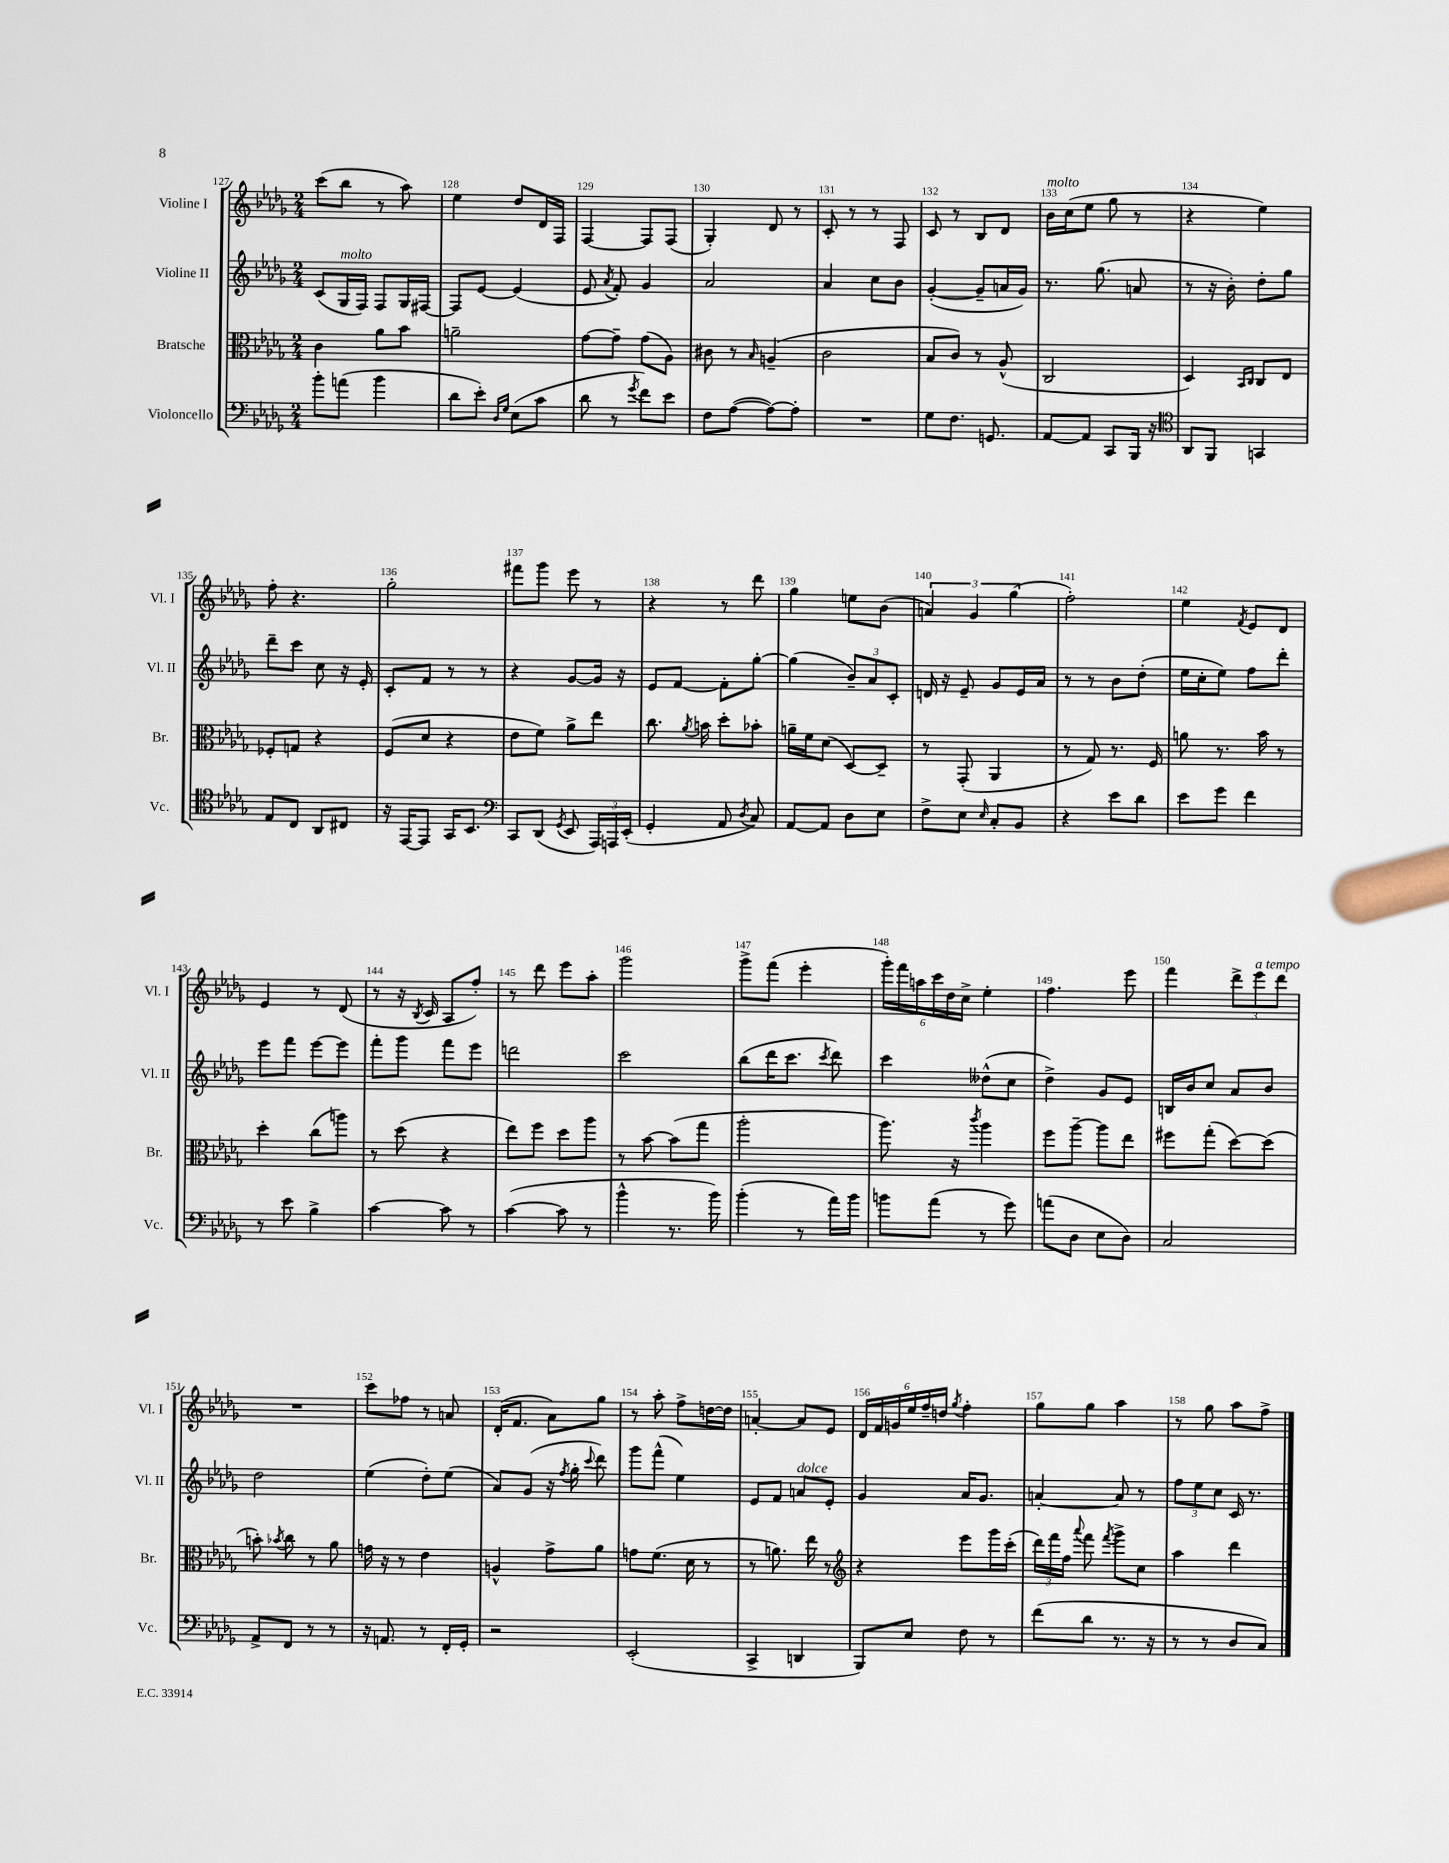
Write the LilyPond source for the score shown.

<<
\new StaffGroup <<
\new Staff = "s0" \with { instrumentName = "Violine I" shortInstrumentName = "Vl. I" } {
    \clef treble \key des \major \numericTimeSignature \time 2/4
    \autoBeamOff c'''8[( bes''8] r8 aes''8) |
    ees''4 des''8[ des'16 f16] |
    f4~ f8[ f8]( |
    ges4-.) des'8 r8 |
    c'8-. r8 r8 f8 |
    c'8 r8 bes8[ des'8] |
    bes'16[^\markup { \italic "molto" } c''16( ees''8] ges''8 r8 |
    r4 ees''4) |
    f''8-. r4. |
    ges''2-. |
    fis'''8[ ges'''8] ees'''8 r8 |
    r4 r8 des'''8 |
    ges''4 e''8[ bes'8]( |
    \tuplet 3/2 { a'4) ges'4 ges''4( } |
    f''2-.) |
    ees''4 \acciaccatura { f'8 } ees'8[ des'8] |
    ees'4 r8 des'8( |
    r8 r16 \acciaccatura { bes8 } c'16 aes8[ f''8]-.) |
    r8 des'''8 ees'''8[ aes''8]-. |
    ges'''2 |
    ges'''8[-> f'''8]( ees'''4-. |
    \tuplet 6/4 { ges'''16[-.) f'''16 a''16 c'''16 des''16 c''16]-> } ees''4-. |
    f''4. ees'''8 |
    f'''4 \tuplet 3/2 { des'''8[-> ees'''8^\markup { \italic "a tempo" } des'''8] } |
    R2 |
    c'''8[ fes''8] r8 a'8 |
    des'16[-.( f'8.] aes'8[) ges''8] |
    r8 aes''8-. f''8[-> d''16~ d''16] |
    a'4~-. a'8[ ees'8] |
    \tuplet 6/4 { des'16[ f'16 g'16 ees''16 f''16-- d''16] } \acciaccatura { ges''8 } f''4-. |
    ges''8[ ges''8] aes''4 |
    r8 ges''8 aes''8[ f''8]-> \bar "|." |
}
\new Staff = "s1" \with { instrumentName = "Violine II" shortInstrumentName = "Vl. II" } {
    \clef treble \key des \major \numericTimeSignature \time 2/4
    \autoBeamOff c'8[( ges16^\markup { \italic "molto" } f16]) f8[ ges16 fis16]~ |
    fis8[ ees'8]~ ees'4( |
    ees'8 \acciaccatura { aes'8 } f'8-.) ges'4 |
    aes'2 |
    aes'4 c''8[ bes'8] |
    ges'4~-.( ges'8[-- a'16 ges'16]) |
    r8. ges''8.( a'8 |
    r8 r16 bes'16-.) des''8[-. ges''8] |
    des'''8[-- c'''8] c''8 r16 ees'16-. |
    c'8[-. f'8] r8 r8 |
    r4 ges'8[~ ges'16] r16 |
    ees'8[ f'8]~ f'8[-. ges''8]~-. |
    ges''4( \tuplet 3/2 { bes'8[--) aes'8 c'8]-. } |
    d'16 r16 ees'8-- ges'8[ ees'16 aes'16] |
    r8 r8 bes'8[ des''8]-.( |
    ees''16[ c''16-. ees''8]) f''8[ des'''8]-. |
    ees'''8[ f'''8] ees'''8[~ ees'''8] |
    f'''8[-. ges'''8] f'''8[ ees'''8] |
    d'''2 |
    c'''2 |
    bes''8[( des'''16 c'''8.] \acciaccatura { c'''8 } des'''8) |
    c'''4 deses''8[-^( c''8] |
    des''4->) ges'8[ ees'8] |
    b16[ bes'16 c''8] aes'8[ bes'8] |
    des''2 |
    ees''4( des''8[-.) ees''8]( |
    aes'8[) ges'8]( r16 \acciaccatura { f''8 } ges''16-. \appoggiatura { c'''8 } des'''8) |
    ges'''8[ f'''8]-^( ees''4) |
    ees'8[ f'8] a'8[^\markup { \italic "dolce" } ees'8]-. |
    ges'4 aes'16[ ges'8.] |
    a'4~-. a'8 r8 |
    \tuplet 3/2 { f''8[ ees''8 c''8] } c'16 r8. \bar "|." |
}
\new Staff = "s2" \with { instrumentName = "Bratsche" shortInstrumentName = "Br." } {
    \clef alto \key des \major \numericTimeSignature \time 2/4
    \autoBeamOff c'4 aes'8[ bes'8] |
    a'2-- |
    ges'8[~ ges'8]-- ges'8[( aes8]) |
    cis'8 r8 \grace { bes16 } a4--( |
    c'2 |
    bes8[ c'8]) r8 aes8-^( |
    c2 |
    des4) \grace { bes,16[ c16] } c8[ ees8] |
    fes8[-. g8] r4 |
    f8[( des'8] r4 |
    ees'8[ f'8]) aes'8[-> ees''8] |
    c''8. \acciaccatura { aes'8 } b'16 des''8[-. bes'8]-. |
    a'16[-- f'16 des'8]( des8[~) des8]-- |
    r8 ges,8-.( aes,4 |
    r8 ges8) r8. f16 |
    a'8 r8. bes'16 r8 |
    des''4-. c''8[( a''8]) |
    r8 des''8( r4 |
    ees''8[) f''8] des''8[ aes''8] |
    r8 bes'8~ bes'8[( ges''8] |
    aes''2-. |
    aes''8.) r16 \acciaccatura { c'''8 } aes''4 |
    f''8[ aes''8]~-- aes''8[ ees''8] |
    fis''8[ ges''8]-.( des''8[~) des''8]( |
    b'8-.) \acciaccatura { bes'8 } c''8 r8 aes'8 |
    g'16 r16 r8 ees'4 |
    a4-^ ges'8[-> aes'8] |
    g'8[ f'8.]( des'16 r8 |
    r8 a'8.) ees''16 r8 |
    \clef treble r4 ees'''8[ ges'''16 c'''16]-.( |
    \tuplet 3/2 { des'''16[) f'''16 f''16] } \appoggiatura { aes'''8 } f'''8 \acciaccatura { f'''8 } ges'''8[-> c''8] |
    aes''4 des'''4 \bar "|." |
}
\new Staff = "s3" \with { instrumentName = "Violoncello" shortInstrumentName = "Vc." } {
    \clef bass \key des \major \numericTimeSignature \time 2/4
    \autoBeamOff bes'8[-. a'8]( bes'4 |
    des'8[ ees'8]-.) \grace { des16[ ges16] } ees8[( c'8] |
    des'8 r8 \acciaccatura { ges'8 } f'8[) ees'8] |
    f8[ aes8]~( aes8[~) aes8]-. |
    R2 |
    ges8[ f8.] g,8. |
    aes,8[~ aes,8] c,8[ bes,,16] r16 |
    \clef tenor aes,8[ f,8] g,4 |
    ees8[ c8] aes,8[ cis8] |
    r16 ees,16[~ ees,8] ges,16[ bes,8.] |
    \clef bass c,8[ des,8]( \acciaccatura { ges,8 } ees,8 \tuplet 3/2 { aes,,16[) a,,16 ees,16]-.( } |
    ges,4-. aes,8 \acciaccatura { des8 } c8) |
    aes,8[~ aes,8] des8[ ees8] |
    f8[-> ees8] \grace { ees16 } c8[-. bes,8] |
    r4 ees'8[ des'8] |
    ees'8[ ges'8] f'4 |
    r8 ees'8 bes4-> |
    c'4~ c'8 r8 |
    c'4~( c'8 r8 |
    bes'4-^ r8. bes'16) |
    bes'4-.( r8 aes'16[) bes'16] |
    b'8[ aes'8]( r8 ges'8) |
    a'8[( des8] ees8[ des8]) |
    c2 |
    aes,8[-> f,8] r8 r8 |
    r16 a,8. r8 f,16[-. ges,16]-. |
    r2 |
    ees,2-.( |
    c,4-> d,4 |
    bes,,8[) ees8] f8 r8 |
    f'8[( des'8] r8. r16 |
    r8 r8 des8[ c8]) \bar "|." |
}
>>
>>
\layout { \context { \Score currentBarNumber = #127 \override BarNumber.break-visibility = ##(#f #t #t) barNumberVisibility = #all-bar-numbers-visible } }
